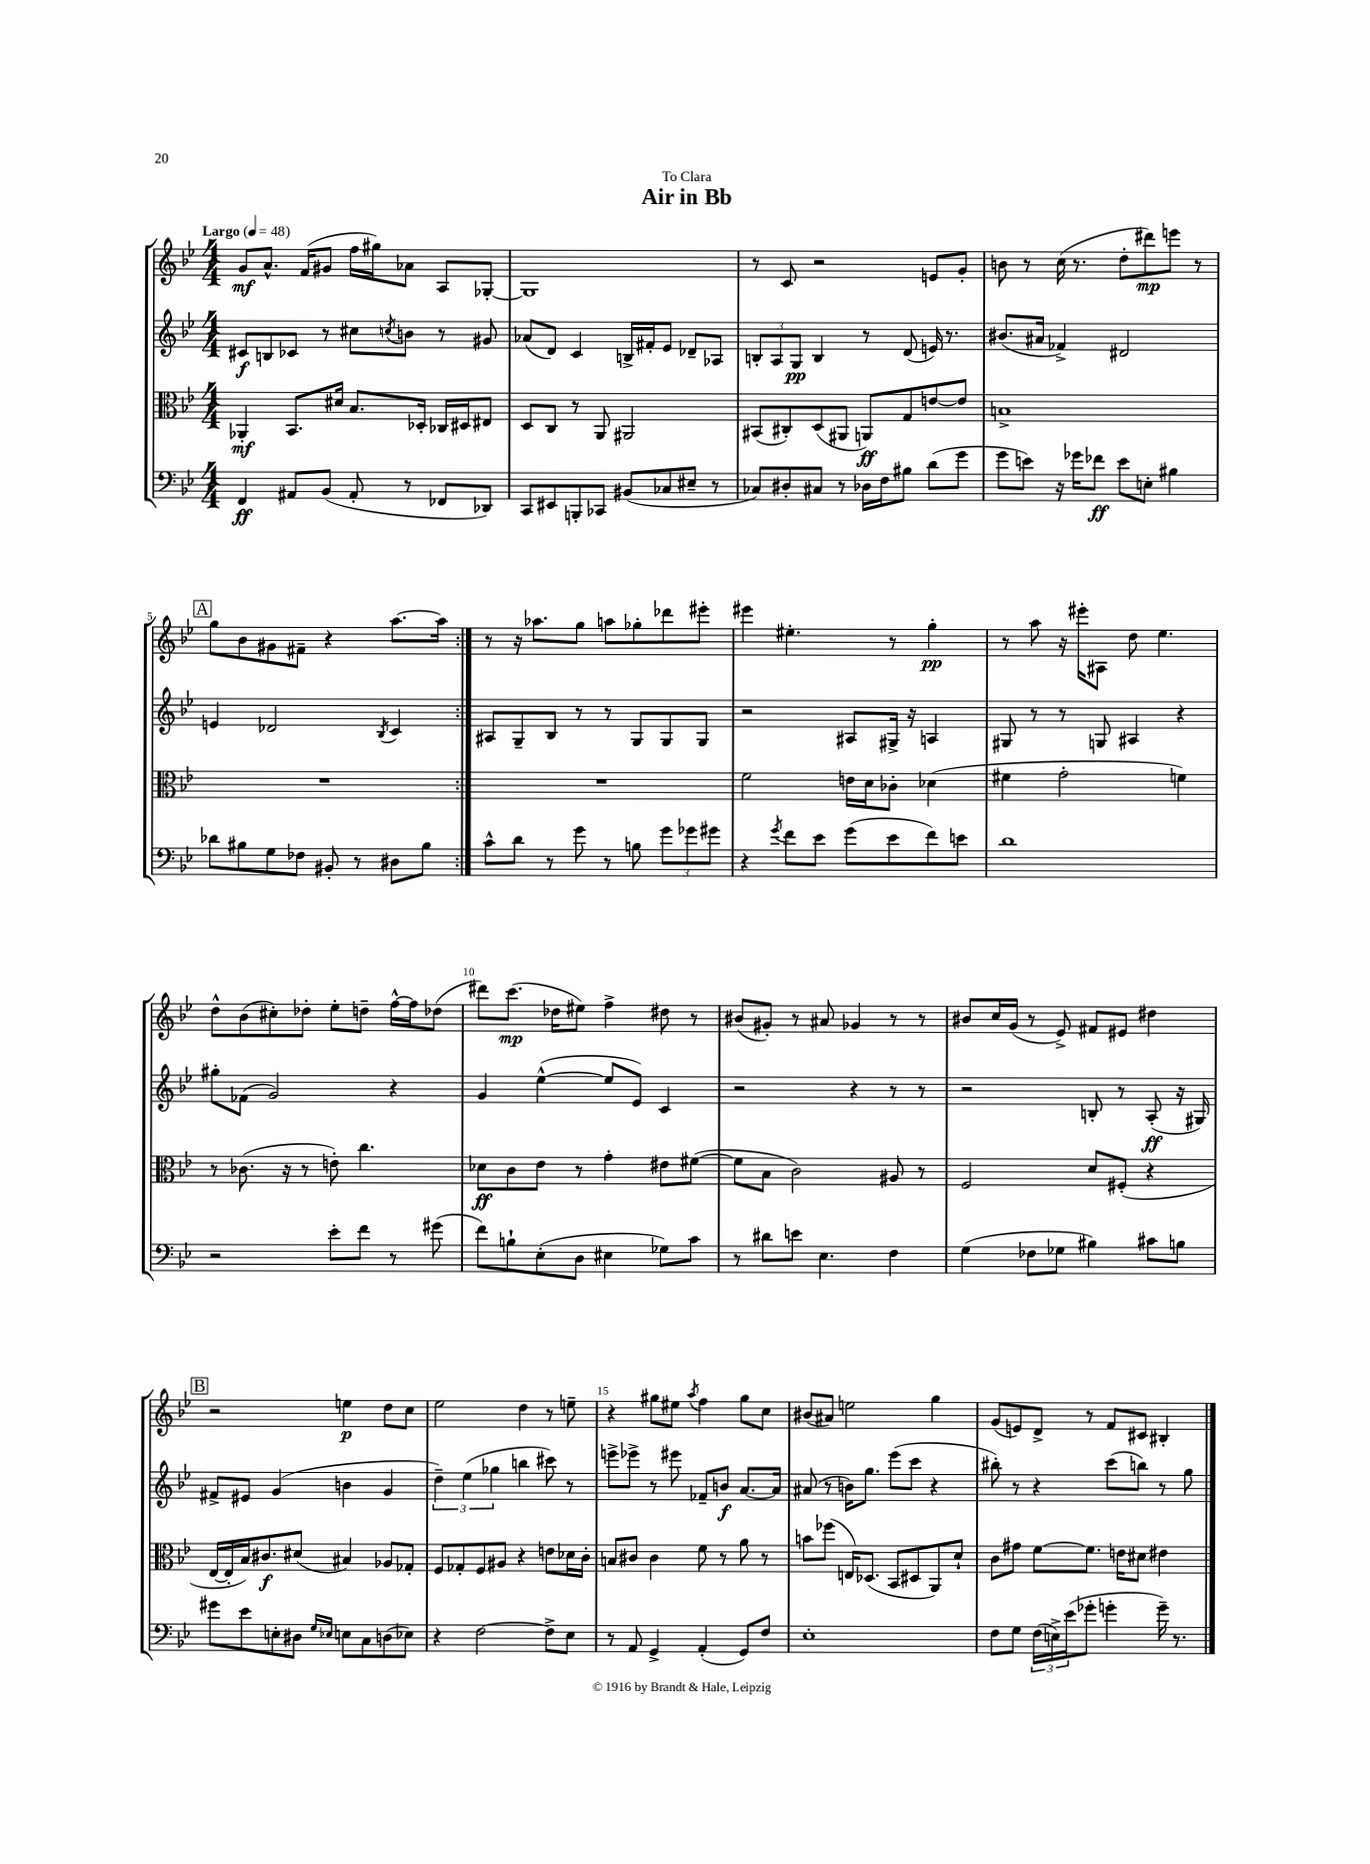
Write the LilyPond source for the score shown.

\header { title = "Air in Bb" dedication = "To Clara" }
<<
\new StaffGroup <<
\new Staff = "s0" {
    \clef treble \key bes \major \numericTimeSignature \time 4/4 \tempo "Largo" 4 = 48
    \repeat volta 2 { g'8\mf a'8.-^ f'16( gis'8 f''16 gis''16) aes'8 a8 ges8~-. |
    ges1 |
    r8 c'8 r2 e'8 g'8-. |
    b'8 r8 c''16( r8. d''8-. dis'''8\mp) e'''8 r8 |
    \mark \markup { \box "A" } g''8 bes'8 gis'8 fis'8-- r4 a''8.~ a''16 | }
    r8 r16 aes''8. g''8 a''8 ges''8-. des'''8 eis'''8-. |
    eis'''4 eis''4.-. r8 g''4-.\pp |
    r8 a''8 r16 eis'''16-. ais8 d''8 ees''4. |
    d''8-^ bes'8( cis''8-.) des''8-. ees''8-. d''8-- f''16~-^ f''16 des''8( |
    dis'''8) c'''8.\mp( des''16 eis''8) f''4-> dis''8 r8 |
    bis'8( gis'8-.) r8 ais'8 ges'4 r8 r8 |
    bis'8 c''16 g'16( r8 ees'8->) fis'8 eis'8 dis''4 |
    \mark \markup { \box "B" } r2 e''4\p d''8 c''8 |
    ees''2 d''4 r8 e''8-- |
    r4 gis''8 eis''8 \acciaccatura { a''8 } f''4 gis''8 c''8 |
    bis'8( ais'8) e''2 g''4 |
    g'8( e'8) d'8-> r8 f'8 cis'8 bis4-. \bar "|." |
}
\new Staff = "s1" {
    \clef treble \key bes \major \numericTimeSignature \time 4/4
    \repeat volta 2 { cis'8\f b8 ces'8 r8 cis''8 \acciaccatura { c''8 } b'8 r8 gis'8 |
    aes'8( d'8) c'4 b16-> fis'16-. ees'8 des'8-- aes8 |
    \tuplet 3/2 { b8-. a8 g8\pp } b4 r8 d'8( e'16) r8. |
    bis'8.( ais'16 fes'4->) dis'2 |
    \mark \markup { \box "A" } e'4 des'2 \acciaccatura { bes8 } c'4 | }
    ais8 g8-- bes8 r8 r8 g8 g8 g8 |
    r2 ais8 gis16-> r16 a4 |
    gis8 r8 r8 g8 ais4 r4 |
    gis''8-. fes'8( g'2) r4 |
    g'4 ees''4~-^( ees''8 ees'8) c'4 |
    r2 r4 r8 r8 |
    r2 b8-. r8 a8-.\ff( r16 gis16) |
    \mark \markup { \box "B" } fis'8-> eis'8 g'4( b'4 g'4 |
    \tuplet 3/2 { d''4--) ees''4( ges''4 } b''4 cis'''8) r8 |
    e'''8-> ees'''8-> r8 eis'''8 fes'8-- b'8\f a'8.~ a'16 |
    ais'8( r8 b'16) g''8. ees'''8( c'''8 r4 |
    bis''8-.) r8 r4 c'''8( b''8) r8 g''8 \bar "|." |
}
\new Staff = "s2" {
    \clef alto \key bes \major \numericTimeSignature \time 4/4
    \repeat volta 2 { aes,4-.\mf bes,8. dis'16 bes8. des16-. ces16 dis16 eis8 |
    d8 c8 r8 a,8 ais,2 |
    bis,8( cis8-.) d8( ais,8 a,8\ff) g8 e'8~ e'8 |
    b1-> |
    \mark \markup { \box "A" } R1 | }
    R1 |
    f'2 e'16 d'16 ces'8-. des'4( |
    fis'4 g'2-. f'4) |
    r8 ces'8.( r16 r8 e'8-.) c''4. |
    des'8\ff c'8 ees'8 r8 g'4-. eis'8 fis'8~( |
    fis'8 bes8 c'2) ais8 r8 |
    f2 d'8 fis8-.( r4 |
    \mark \markup { \box "B" } ees16~ ees16-. bes16) cis'8.\f dis'8( bis4) aes8 ges8-. |
    f8 ges8-. f8 ais8 r4 e'8 des'16 c'16-. |
    b8 cis'8 cis'4 f'8 r8 a'8 r8 |
    b'8 fes''8( e16) des8.( bes,8 dis8 a,8) d'8-! |
    c'8 gis'8 f'8~ f'8. e'16 dis'8 eis'4 \bar "|." |
}
\new Staff = "s3" {
    \clef bass \key bes \major \numericTimeSignature \time 4/4
    \repeat volta 2 { f,4\ff ais,8 bes,8( ais,8-. r8 fes,8 des,8) |
    c,8 eis,8 b,,8-. ces,8 bis,8( ces8 eis8-- r8 |
    ces8) dis8-. cis8 r8 des16 f16 bis8 d'8( g'8 |
    g'8 e'8) r16 ges'16 fes'8\ff e'8 e8-. bis4 |
    \mark \markup { \box "A" } des'8 bis8 g8 fes8 bis,8-. r8 dis8 bis8 | }
    c'8-^ d'8 r8 g'8 r8 b8 \tuplet 3/2 { g'8 ges'8 gis'8 } |
    r4 \acciaccatura { g'8 } f'8 ees'8 g'8( ees'8 f'8) e'8 |
    d'1 |
    r2 ees'8-. f'8 r8 gis'8( |
    f'8) b8-! ees8-.( d8 eis4 ges8) c'8 |
    r8 dis'8 e'8 ees4. f4 |
    g4( fes8 ges8 bis4) cis'8 b8 |
    \mark \markup { \box "B" } gis'8 ees'8 e8-. dis8 \grace { g16 ees16 } e8 c8 d8( ees8) |
    r4 f2~ f8-> ees8 |
    r8 a,8 g,4-> a,4-.( g,8) f8 |
    ees1-. |
    f8 g8 \tuplet 3/2 { f16( e16->) ees'16( } ges'8-. g'4-. g'16--) r8. \bar "|." |
}
>>
>>
\layout { \context { \Score \override BarNumber.break-visibility = ##(#f #t #t) barNumberVisibility = #(every-nth-bar-number-visible 5) } }
